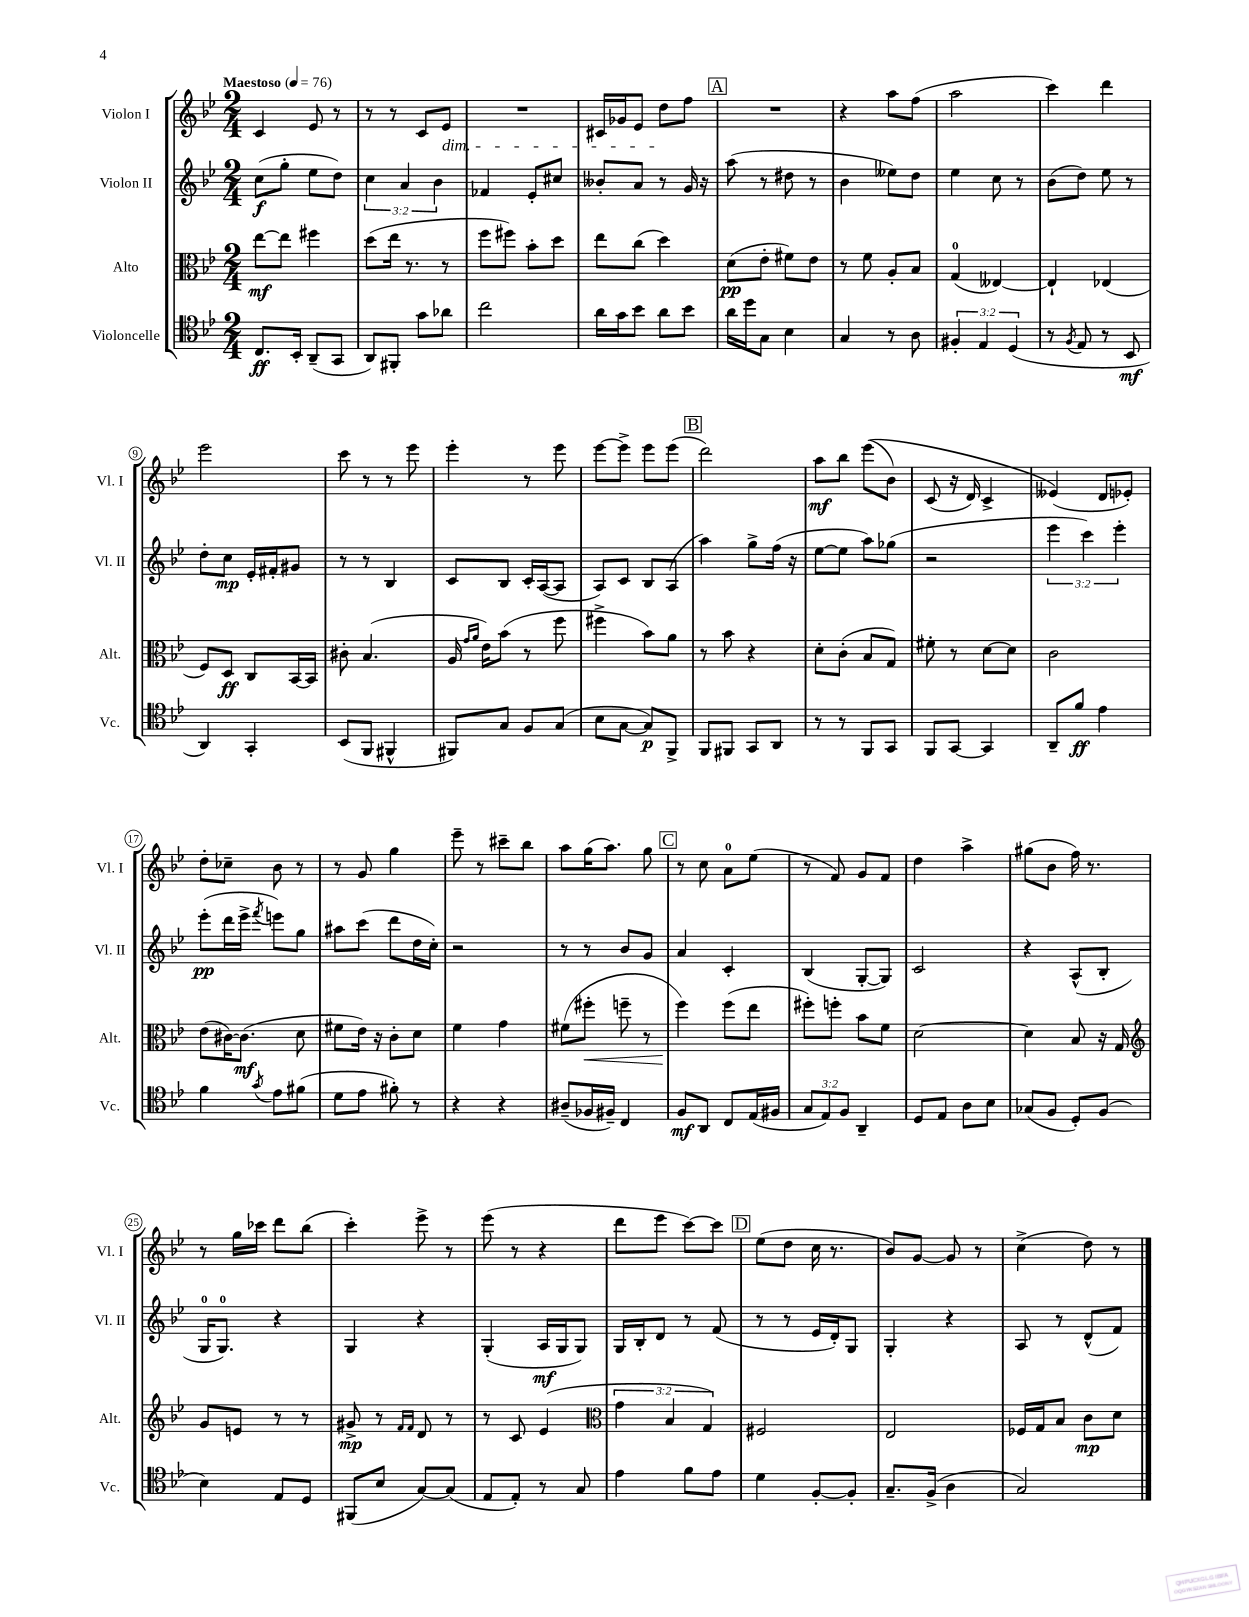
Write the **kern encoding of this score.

**kern	**kern	**kern	**kern
*staff4	*staff3	*staff2	*staff1
*clefC4	*clefC3	*clefG2	*clefG2
*k[b-e-]	*k[b-e-]	*k[b-e-]	*k[b-e-]
*M2/4	*M2/4	*M2/4	*M2/4
*MM76	*MM76	*MM76	*MM76
8.C	[8ee-	(8cc	4c
.	8ee-]	8gg'	.
16BB-'	.	.	.
(8AA~	4ff#	8ee-	8e-
8GG	.	8dd)	8r
=	=	=	=
8AA)	(8dd	6cc	8r
8FF#'	16ee-	.	8r
.	.	6a	.
.	8.r	.	.
8g	.	.	8c
.	.	6b-	.
8a-	8r	.	8e-
=	=	=	=
2cc	8ff	4f-	2r
.	8ff#)	.	.
.	8b-'	8e-'	.
.	8dd	8cc#	.
=	=	=	=
16a	8ee-	8b--'	16c#
16g	.	.	16g-
8b-	(8cc	8a	8e-
8a	4dd)	8r	8dd
8b-	.	16g	8ff
.	.	16r	.
=	=	=	=
16a	(8d	(8aa	2r
16dd	.	.	.
8G	8e-'	8r	.
4B-	8f#)	8dd#	.
.	8e-	8r	.
=	=	=	=
4G	8r	4b-	4r
.	8f	.	.
8r	8A'	8ee--)	8aa
8A	8B-	8dd	(8ff
=	=	=	=
6F#'	(4G	4ee-	2aa
6E-	.	.	.
.	[4E--)	8cc	.
(6D	.	.	.
.	.	8r	.
=	=	=	=
8r	4E--`]	(8b-	4ccc)
8qF	.	.	.
8E-	.	8dd)	.
8r	(4E-	8ee-	4ddd
8BB-	.	8r	.
=	=	=	=
4AA)	8F)	8dd'	2eee-
.	8D	8cc	.
4GG'	8C	16e-'	.
.	.	16f#'	.
.	[16BB-	8g#	.
.	16BB-]	.	.
=	=	=	=
(8BB-	8c#'	8r	8ccc
8FF	(4.B-	8r	8r
4FF#^^	.	4B-	8r
.	.	.	8eee-
=	=	=	=
8FF#)	16A	8c	4eee-'
.	16qqg	.	.
.	16qqa	.	.
.	16e-)	.	.
8G	(8b-	8B-	.
8F	8r	16c'	8r
.	.	([16A	.
(8G	8ff	8A]	8eee-
=	=	=	=
8B-	4ff#^	8A)	[8eee-
[8G	.	8c	8eee-^]
8G])	8b-)	8B-	8eee-
8FF^	8a	(8A	(8eee-
=	=	=	=
8FF	8r	4aa)	2ddd)
8FF#	8b-	.	.
8GG	4r	8gg^	.
8AA	.	(16ff	.
.	.	16r	.
=	=	=	=
8r	8d'	[8ee-	8aa
8r	(8c'	8ee-]	8bb-
8FF	8B-	8aa)	&((8eee-
8GG	8G)	(8gg-	8b-)
=	=	=	=
8FF	8f#'	2r	(8c
[8GG	8r	.	16r
.	.	.	16d)
4GG]	[8d	.	4c^
.	8d]	.	.
=	=	=	=
8AA~	2c	6eee-	(4e--&)
8f	.	.	.
.	.	6ccc)	.
4e-	.	.	8d
.	.	6eee-'	.
.	.	.	8e-')
=	=	=	=
4f	(8e-	(8eee-'	8dd'
.	[16c#)	16ddd	8cc-~
.	(8.c#]	16eee-^	.
8qg	.	8qfff	.
8e-	.	8eee)	8b-
(8f#	8d	8gg	8r
=	=	=	=
8d	8f#	8aa#	8r
8e-	16e-)	(8ccc	8g
.	16r	.	.
8f#')	8c'	8ddd	4gg
8r	8d	16dd	.
.	.	16cc')	.
=	=	=	=
4r	4f	2r	8eee-~
.	.	.	8r
4r	4g	.	8ccc#~
.	.	.	8bb-
=	=	=	=
(8A#~	(8f#	8r	8aa
16F-	8ff#'	8r	(16gg
16F#~)	.	.	8.aa)
4C	8ff~	8b-	.
.	8r	8g	8gg
=	=	=	=
8F	4ff)	4a	8r
8AA	.	.	8cc
8C	(8ff	4c'	8a
(16E-	8ee-	.	(8ee-
16F#	.	.	.
=	=	=	=
12G	8ff#')	(4B-	8r
12E-)	.	.	.
.	8ff'	.	8f)
12F	.	.	.
4AA~	8b-	[8G'	8g
.	8f	8G])	8f
=	=	=	=
8D	[2d	2c	4dd
8E-	.	.	.
8A	.	.	4aa^
8B-	.	.	.
=	=	=	=
(8G-	4d]	4r	(8gg#
8F	.	.	8b-
8D')	8B-	(8A^^	16ff)
.	.	.	8.r
(8F	16r	8B-'	.
.	16G	.	.
=	=	=	=
*	*clefG2	*	*
4B-)	8g	16G	8r
.	.	8.G)	.
.	8e	.	16gg
.	.	.	16ccc-
8E-	8r	4r	8ddd
8D	8r	.	(8bb-
=	=	=	=
(8FF#	8g#^	4G	4ccc')
8B-	8r	.	.
.	16qqf	.	.
.	16qqf	.	.
[8G)	8d	4r	8eee-^
(8G]	8r	.	8r
=	=	=	=
8E-	8r	(4G'	(8eee-
8E-')	8c	.	8r
8r	(4e-	16A	4r
.	.	16G	.
8G	.	8G)	.
=	=	=	=
*	*clefC3	*	*
4e-	6g	16G	8ddd
.	.	16B-'	.
.	.	8d	8eee-
.	6B-	.	.
8f	.	8r	[8ccc)
.	6G)	.	.
8e-	.	(8f	8ccc]
=	=	=	=
4d	2F#	8r	(8ee-
.	.	8r	8dd
[8F'	.	16e-	16cc
.	.	16d')	8.r
8F']	.	8G	.
=	=	=	=
8.G~	2E-	4G'	8b-)
.	.	.	[8g
(16F^	.	.	.
4A	.	4r	8g]
.	.	.	8r
=	=	=	=
2G)	16F-	8A	(4cc^
.	16G	.	.
.	8B-	8r	.
.	8c	(8d^^	8dd)
.	8d	8f)	8r
==	==	==	==
*-	*-	*-	*-
